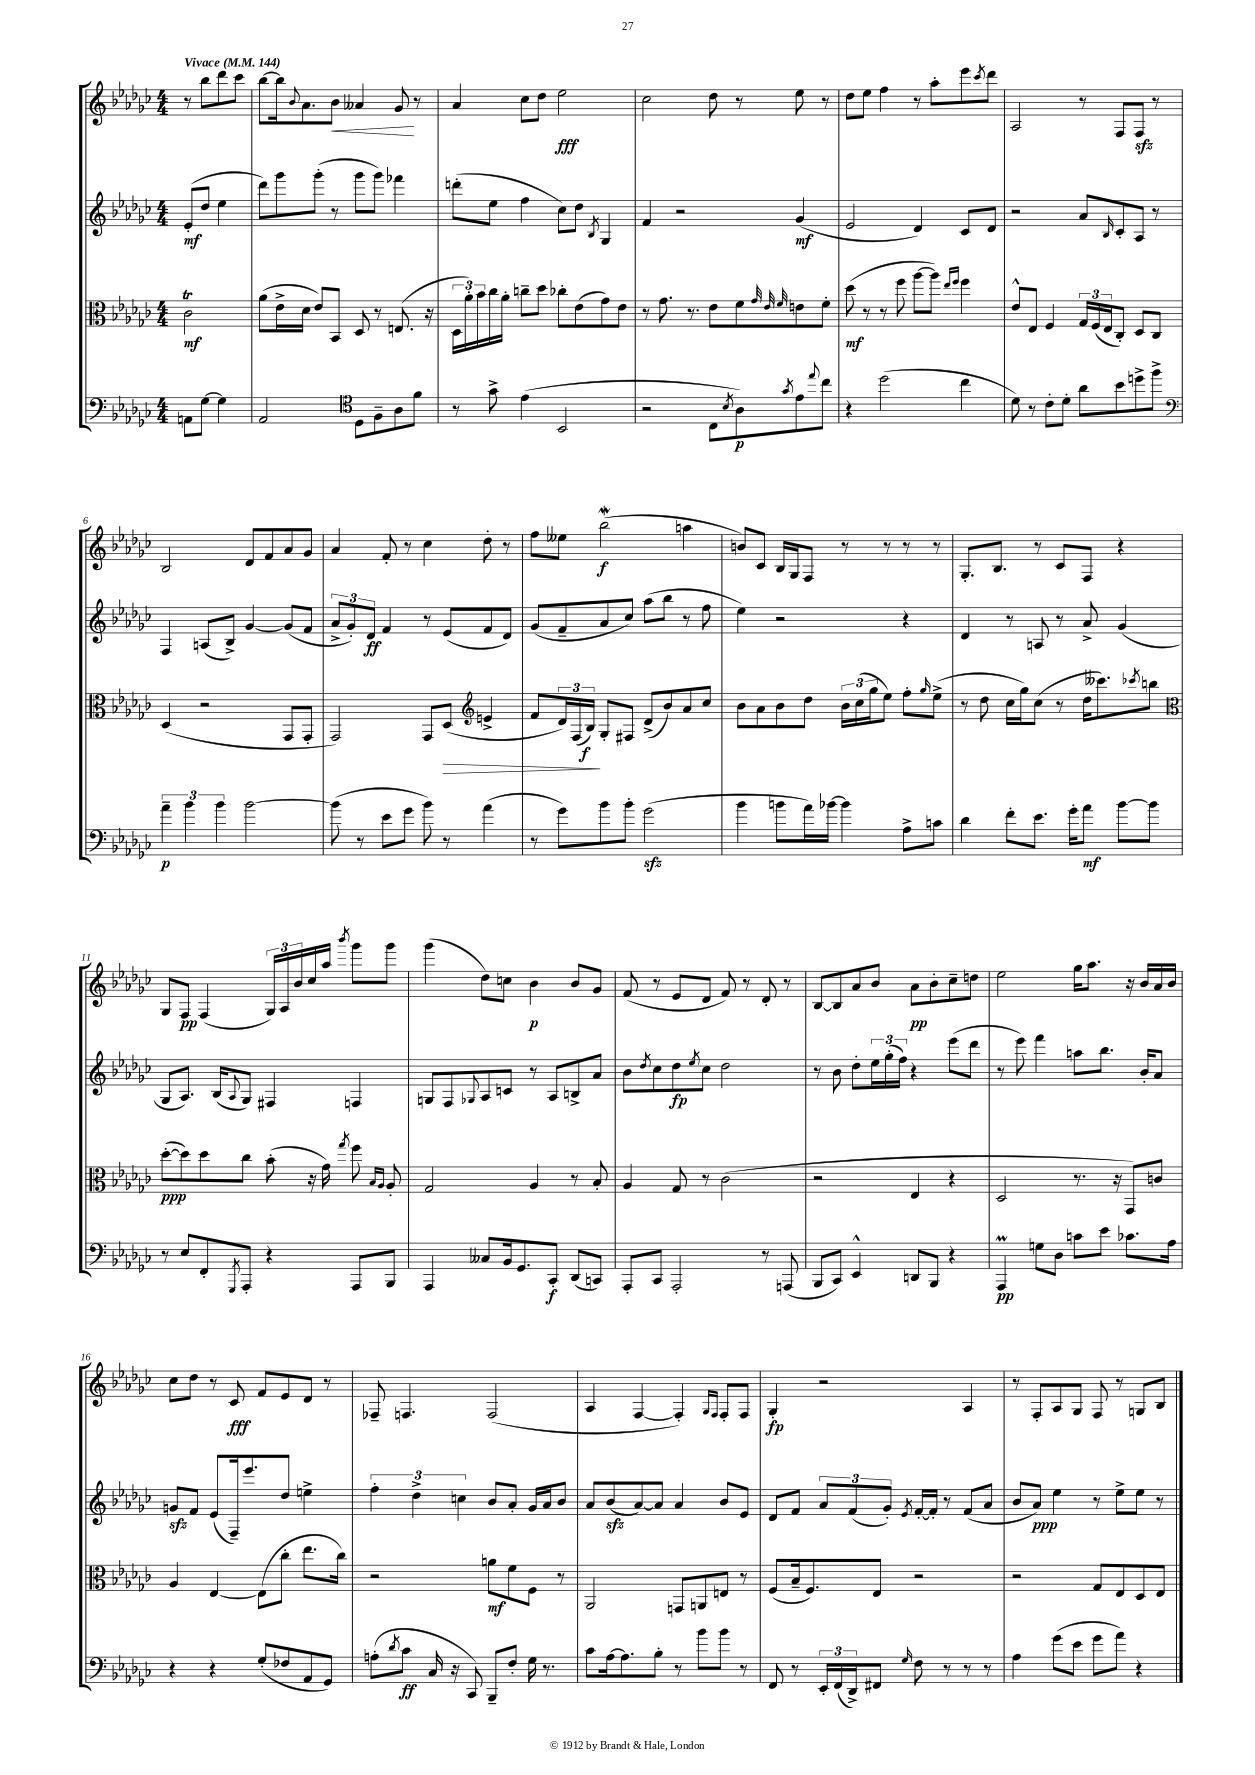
<<
\new StaffGroup <<
\new Staff = "s0" {
    \clef treble \key ges \major \numericTimeSignature \time 4/4 \partial 2 \tempo "Vivace" 4 = 144
    r8 bes''8 des'''8 ces'''8 |
    bes''8~ bes''16 \appoggiatura { bes'8 } aes'8. bes'8\< aeses'4 ges'8\! r8 |
    aes'4 ces''8 des''8 ees''2\fff |
    ces''2 des''8 r8 ees''8 r8 |
    des''8 ees''8 f''4 r8 aes''8-. ees'''8 \acciaccatura { ces'''8 } des'''8 |
    aes2 r8 f8 f8\sfz r8 |
    bes2 des'8 f'8 aes'8 ges'8 |
    aes'4 f'8-. r8 ces''4 des''8-. r8 |
    f''8 eeses''8 bes''2\mordent\f( a''4 |
    b'8) ces'8 bes16 ges16 f8 r8 r8 r8 r8 |
    ges8.-. bes8. r8 ces'8 f8 r4 |
    ges8 f8\pp f4( \tuplet 3/2 { ges16) aes16 bes'16 } ces''16 aes''16 \acciaccatura { bes'''8 } ges'''8 ges'''8 |
    ges'''4( des''8) c''8 bes'4\p bes'8 ges'8 |
    f'8( r8 ees'8 des'8 f'8) r8 des'8-. r8 |
    bes8~ bes8 aes'8 bes'8 aes'8\pp bes'8-. ces''8-- d''8 |
    ees''2 ges''16 aes''8. r16 bes'16 aes'16 bes'16 |
    ces''8 des''8 r8 ces'8\fff f'8 ees'8 des'8 r8 |
    fes8-- f4. f2( |
    aes4 f4~ f4-.) \grace { ges16 f16 } f8-. f8 |
    ges4-.\fp r2 aes4 |
    r8 f8-. aes8 ges8 f8 r8 g8 bes8 \bar "|." |
}
\new Staff = "s1" {
    \clef treble \key ges \major \numericTimeSignature \time 4/4 \partial 2
    ees'8-.\mf( des''8 ees''4 |
    des'''8) ges'''8 ges'''8-.( r8 ges'''8 ges'''8) fes'''4 |
    d'''8-.( ees''8 f''4 ces''8) des''8 \acciaccatura { bes8 } ges4 |
    f'4 r2 ges'4\mf( |
    ees'2 des'4) ces'8 des'8 |
    r2 aes'8 \grace { bes16 } ces'8-. aes8 r8 |
    f4 a8( bes8->) ges'4~ ges'8( f'8 |
    \tuplet 3/2 { aes'8-> ges'8-.) des'8\ff } f'4 r8 ees'8( f'8 des'8) |
    ges'8( f'8-- aes'8 ces''8) aes''8( bes''8 r8 f''8 |
    ees''4) r2 r4 |
    des'4 r8 a8 r8 aes'8-> ges'4( |
    ges8 aes8.) bes16( \appoggiatura { aes8 } ges8) fis4 f4 |
    g8 f8 \appoggiatura { ges8 } aes8 c'8 r8 aes8 b8-> aes'8 |
    bes'8 \acciaccatura { des''8 } ces''8 des''8\fp \acciaccatura { ees''8 } ces''8 des''2 |
    r8 bes'8 des''8-. \tuplet 3/2 { ees''16 ges''16-.( f''16) } r4 ees'''8( des'''8 |
    r8 ees'''8) f'''4 a''8 bes''8. bes'16-. aes'8 |
    g'8\sfz f'8 ees'8( f16--) ees'''8. des''8 e''4-> |
    \tuplet 3/2 { f''4-. des''4-> c''4 } bes'8 aes'8-. ges'16 aes'16 bes'8 |
    aes'8 bes'8\sfz( aes'8~) aes'8 aes'4 bes'8 ees'8 |
    des'8 f'8 \tuplet 3/2 { aes'8 f'8( ges'8-.) } \acciaccatura { ees'8 } f'16~-. f'16-. r8 f'8( aes'8 |
    bes'8 aes'8\ppp) ees''4 r8 ees''8-> ees''8 r8 \bar "|." |
}
\new Staff = "s2" {
    \clef alto \key ges \major \numericTimeSignature \time 4/4 \partial 2
    ces'2\trill\mf |
    aes'8( ees'16-> des'16 ees'8) bes,8 des8 r8 e8.( r16 |
    \tuplet 3/2 { des16 aes'16-.) bes'16 } ces''16 aes'16-. c''8-- des''8 ces''8-. ees'8( ges'8) ees'8 |
    r8 ges'8. r8. ees'8 f'8 \grace { ges'32 ees'32 f'32 } e'8 f'8-. |
    des''8\mf( r8 r8 f''8 aes''8~ aes''8) \grace { ees''16 f''16 } f''4 |
    ees'8-^ ees8 f4 \tuplet 3/2 { ges16 f16( ees16 } ces8-.) des8 ces8 |
    des4( r2 ges,8 ges,8-. |
    ges,2) ges,8 des8\>( \clef treble e'4-> |
    f'8 \tuplet 3/2 { des'16) f16( bes16\f\!) } ges8-. fis8 des'8->( bes'8) aes'8 ces''8 |
    bes'8 aes'8 bes'8 des''8 \tuplet 3/2 { bes'16 ces''16( ges''16 } ees''8) f''8-. \grace { ges''16 } ees''8->( |
    r8 des''8 ces''16 ges''16) ces''8( r8 des''16 ceses'''8.) \acciaccatura { ces'''8 } b''8 |
    \clef alto des''8~-.\ppp( des''8) des''8 ces''8 bes'8-.( r16 ges'16) \acciaccatura { ges''8 } f''8 \grace { bes16 aes16 } aes8-. |
    ges2 aes4 r8 bes8-. |
    aes4 ges8 r8 ces'2( |
    r2 ees4 r4 |
    des2 r8. r16 ges,8) c'8 |
    aes4 ees4~ ees8( ces''8-. ees''8. ces''16) |
    r2 a'8\mf f'8 f8 r8 |
    aes,2 g,8 a,8 e8 r8 |
    f8( bes16-- f8.) ees8 r2 |
    r2 ges8 ees8 des8 ees8 \bar "|." |
}
\new Staff = "s3" {
    \clef bass \key ges \major \numericTimeSignature \time 4/4 \partial 2
    a,8 ges8~ ges4 |
    aes,2 \clef tenor des8 f8-- aes8 f'8 |
    r8 ges'8-> ees'4( bes,2 |
    r2 ces8 \acciaccatura { bes8 } aes8\p) \acciaccatura { ges'8 } ees'8 \appoggiatura { ees''8 } ces''8 |
    r4 des''2( ces''4 |
    des'8) r8 ces'8-. des'8-. aes'8 bes'8 d''8-> f''8-> |
    \clef bass \tuplet 3/2 { aes'4--\p bes'4 bes'4 } bes'2~ |
    bes'8( r8 ees'8 ges'8 bes'8) r8 aes'4( |
    r8 ges'8) bes'8 bes'8-. ges'2\sfz( |
    bes'4 b'8 aes'16) bes'16~ bes'4 aes8-> c'8 |
    des'4 f'8-. ees'8. ges'16-. aes'8\mf bes'8~ bes'8 |
    r8 ees8 f,8-. \acciaccatura { ges,,8 } aes,,8-. r4 aes,,8 bes,,8 |
    aes,,4 ceses8 bes,16 ges,8. ces,8-.\f des,8( c,8) |
    aes,,8-. ces,8 aes,,2-. r8 a,,8( |
    bes,,8 ces,8) ees,4-^ d,8 bes,,8 r4 |
    aes,,4\prall\pp g8 des8 c'8 ees'8 ces'8. aes16 |
    r4 r4 ges8-.( fes8 aes,8 ges,8) |
    a8-.( \acciaccatura { des'8 } ces'8\ff ces16 r16 ces,8) bes,,8-- f8-. ges16 r8. |
    ces'8 aes16~ aes8. bes8-. r8 bes'8 bes'8 r8 |
    f,8 r8 \tuplet 3/2 { ees,16-. f,16( des,16->) } fis,8 \grace { ges16 } f8 r8 r8 r8 |
    aes4 ges'8( ees'8 ges'8 aes'8) r4 \bar "|." |
}
>>
>>
